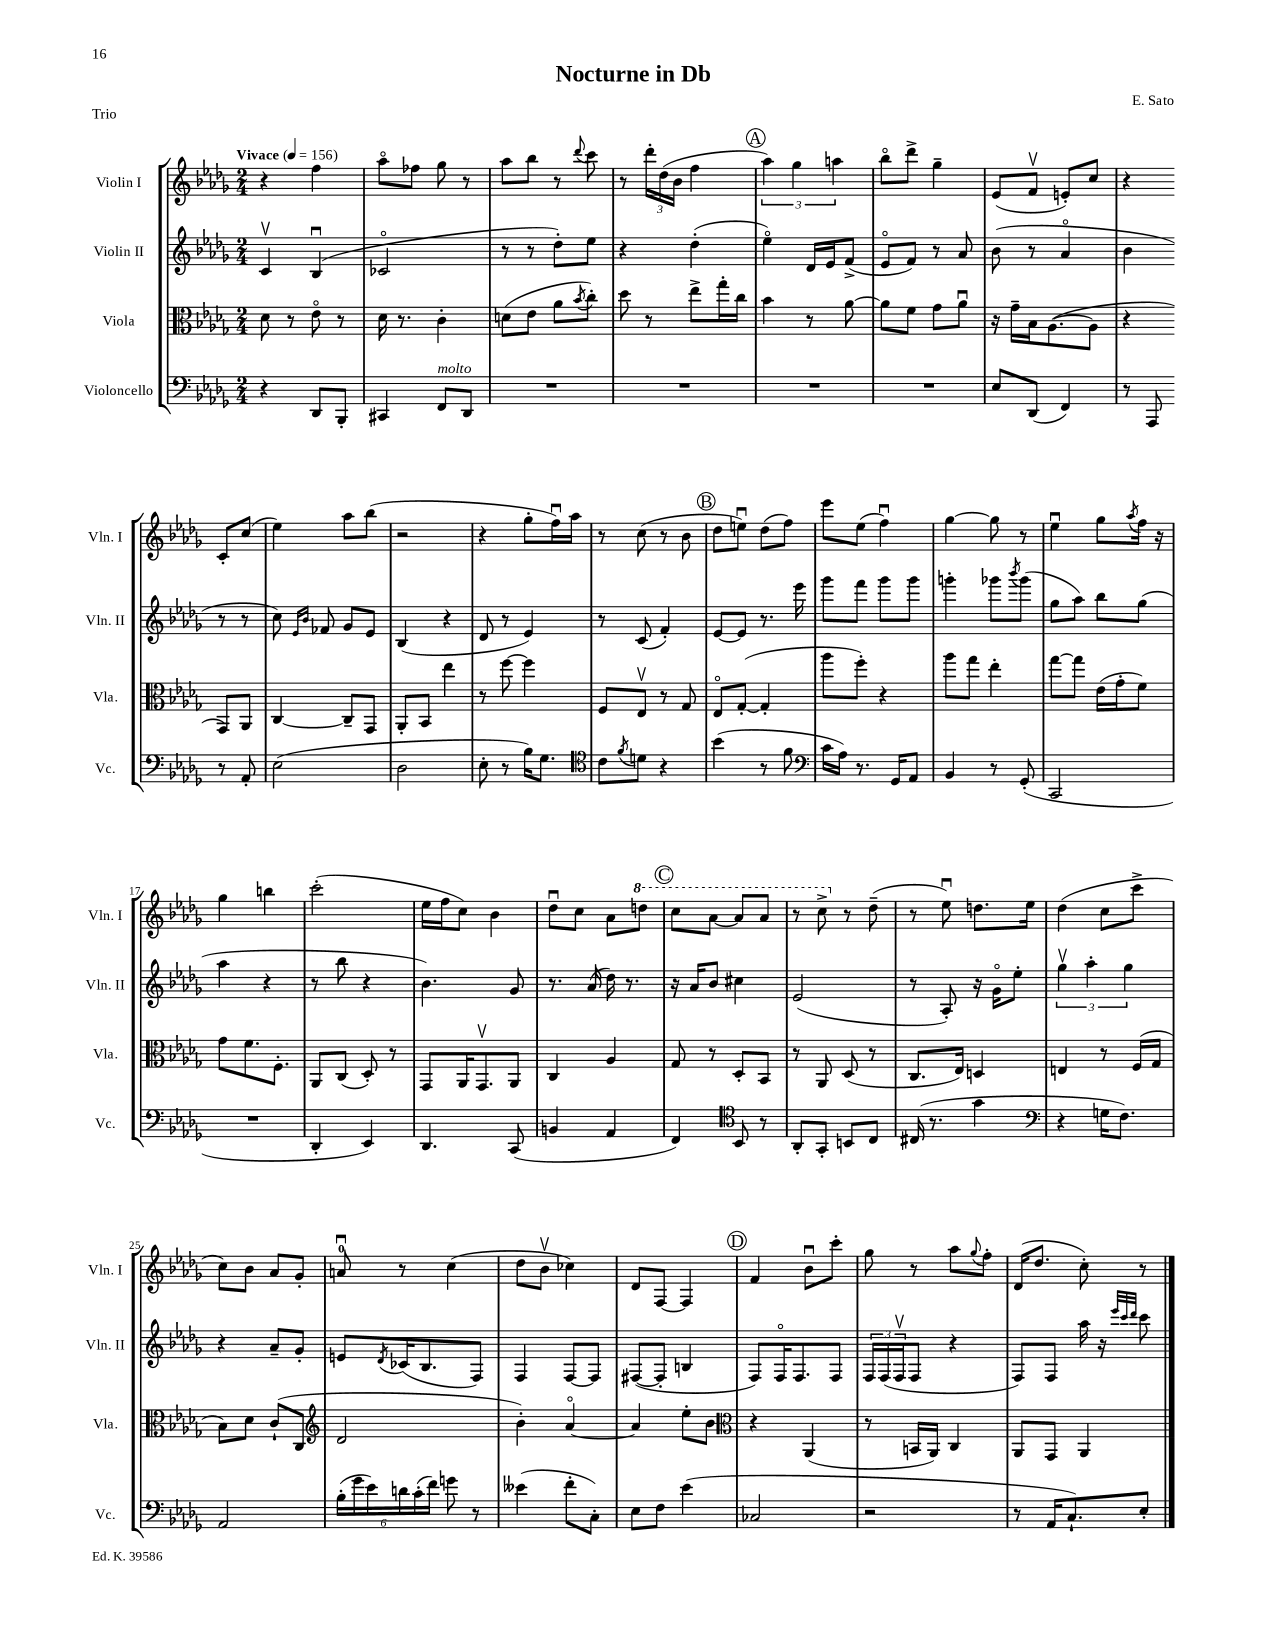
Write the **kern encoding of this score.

**kern	**kern	**kern	**kern
*staff4	*staff3	*staff2	*staff1
*clefF4	*clefC3	*clefG2	*clefG2
*k[b-e-a-d-g-]	*k[b-e-a-d-g-]	*k[b-e-a-d-g-]	*k[b-e-a-d-g-]
*M2/4	*M2/4	*M2/4	*M2/4
*MM156	*MM156	*MM156	*MM156
4r	8d-\	4cv/	4r
.	8r	.	.
8DD-/L	8e-o\	(4B-u/	4ff\
8BBB-'/J	8r	.	.
=	=	=	=
4CC#/	16d-\	2c-o/	8aa-o\L
.	8.r	.	.
.	.	.	8ff-\J
8FF/L	4c'\	.	8gg-\
8DD-/J	.	.	8r
=	=	=	=
2r	(8d\L	8r	8aa-\L
.	8e-\J	8r	8bb-\J
.	8a-\L	8dd-'\L)	8r
.	8qb-/	.	8qqddd-/
.	8cc'\J)	8ee-\J	8ccc\
=	=	=	=
2r	8dd-\	4r	8r
.	8r	.	24ddd-'\LL
.	.	.	(24dd-\
.	.	.	24b-\JJ
.	8ee-^\L	(4dd-'\	4ff\
.	16gg-'\L	.	.
.	16cc\JJ	.	.
=	=	=	=
2r	4b-\	4ee-o\)	6aa-\)
.	.	.	6gg-\
.	8r	16d-/LL	.
.	.	16e-/J	.
.	.	.	6aa\
.	[8a-\	(8f^/J	.
=	=	=	=
2r	8a-\]L	8e-o/L	8bb-o\L
.	8f\J	8f/J)	8ddd-^\J
.	8g-\L	8r	4gg-~\
.	8a-u\J	8a-/	.
=	=	=	=
8E-/L	16r	(8b-\	(8e-/L
.	16g-~\LL	.	.
(8DD-/J	16B-\J	8r	8fv/J
.	([8.A-\	.	.
4FF/)	.	4a-o/	8e'/L)
.	8A-\]J	.	8cc/J
=	=	=	=
8r	4r	4b-\	4r
8AAA-/	.	.	.
8r	8GG-/L)	8r	8c'/L
8AA-'/	8AA-/J	8r	(8cc/J
=	=	=	=
(2E-\	[4C/	8cc\)	4ee-\)
.	.	16qqe-/LL	.
.	.	16qqb-/JJ	.
.	.	8f-/	.
.	8C~/]L	8g-/L	8aa-\L
.	8GG-/J	8e-/J	(8bb-\J
=	=	=	=
2D-\	8AA-'/L	(4B-/	2r
.	8BB-/J	.	.
.	4ee-\	4r	.
=	=	=	=
8E-'\	8r	8d-/	4r
8r	[8ff\	8r	.
16B-\LK)	4ff\]	4e-/)	8gg-'\L
8.G-\J	.	.	.
.	.	.	16ffu\L)
.	.	.	16aa-\JJ
=	=	=	=
*clefC4	*	*	*
8c\L	8F/L	8r	8r
8qf/	.	.	.
8d\J	8E-v/J	(8c/	(8cc\
4r	8r	4f'/)	8r
.	8G-/	.	8b-\
=	=	=	=
(4b-\	8E-o/L	[8e-/L	8dd-\L
.	([8G-'/J	8e-/]J	8eeu\J)
8r	4G-'/]	8.r	(8dd-\L
8f\	.	.	8ff\J)
.	.	16eee-\	.
=	=	=	=
*clefF4	*	*	*
16c\LL	8aa-\L	8ggg-\L	8eee-\L
16A-\JJ)	.	.	.
8.r	8ff'\J)	8fff\J	(8ee-\J
.	4r	8ggg-\L	4ffu\)
16GG-/LK	.	.	.
8AA-/J	.	8ggg-\J	.
=	=	=	=
4BB-/	8aa-\L	4ggg'\	[4gg-\
.	8gg-\J	.	.
8r	4ee-'\	8ggg-\L	8gg-\]
.	.	8qbbb-/	.
(8GG-'/	.	(8ggg-\J	8r
=	=	=	=
2CC/	[8gg-\L	8gg-\L	4ee-u\
.	8gg-\]J	8aa-\J)	.
.	(16e-\LL	8bb-\L	8gg-\L
.	16g-'\J	.	.
.	.	.	8qaa-/
.	8f\J)	(8gg-\J	16ff\Jk
.	.	.	16r
=	=	=	=
2r	8g-\L	4aa-\	4gg-\
.	8.f\	.	.
.	.	4r	4bb\
.	8.F'\J	.	.
=	=	=	=
4DD-'/	8AA-/L	8r	(2ccc'\
.	(8C/J	8bb-\	.
4EE-/)	8D-'/)	4r	.
.	8r	.	.
=	=	=	=
4.DD-/	8GG-/L	4.b-\)	16ee-\LL
.	.	.	16ff\J
.	16AA-/K	.	8cc\J)
.	8.GG-v/	.	.
.	.	.	4b-\
(8CC/	8AA-/J	8g-/	.
=	=	=	=
4BB/	4C/	8.r	8dd-u\L
.	.	.	8cc\J
.	.	(16a-/	.
4AA-/	4A-/	16dd-\)	8a-\L
.	.	8.r	.
.	.	.	8ddd\J
=	=	=	=
4FF/)	8G-/	16r	8ccc\L
.	.	16a-/LK	.
.	8r	8b-/J	[8aa-\J
*clefC4	*	*	*
8BB-/	8D-'/L	4cc#\	8aa-/]L
8r	8BB-/J	.	8aa-/J
=	=	=	=
8AA-'/L	8r	(2e-/	8r
8GG-'/J	8AA-/	.	8ccc^\
8BB/L	(8D-/	.	8r
8C/J	8r	.	(8dd-~\
=	=	=	=
(16C#/	8.C/L	8r	8r
8.r	.	.	.
.	.	8A-'/)	8ee-u\)
.	16E-/Jk)	.	.
4g-\	4D/	16r	8.dd\L
.	.	16g-o\LK	.
.	.	8ee-'\J	.
.	.	.	16ee-\Jk
=	=	=	=
*clefF4	*	*	*
4r	4E/	6gg-v\	(4dd-\
.	.	6aa-'\	.
16G\LK	8r	.	8cc\L
8.F\J)	.	.	.
.	.	6gg-\	.
.	(16F/LL	.	8ccc^\J
.	16G-/JJ	.	.
=	=	=	=
2AA-/	8B-\L)	4r	8cc\L)
.	8d-\J	.	8b-\J
.	(8c`/L	8a-~/L	8a-/L
.	8C/J	8g-'/J	8g-'/J
=	=	=	=
*	*clefG2	*	*
(24B-'\LL	2d-/	8e/L	8au/
24g-\	.	.	.
24e-\)	.	.	.
.	.	8qd-/	.
24d\	.	(16c-/K	8r
(24c'\	.	.	.
.	.	8.B-/	.
24f\JJ)	.	.	.
8g\	.	.	(4cc\
8r	.	8F/J)	.
=	=	=	=
(4e--\	4b-'\)	4F/	8dd-\L
.	.	.	8b-v\J
8f'\L	[4a-o/	[8F/L	4cc-\)
8C'\J)	.	8F/]J	.
=	=	=	=
8E-\L	4a-/]	([8F#/L	8d-/L
8F\J	.	8F#'/]J	[8F/J
(4e-\	8ee-'\L	4B/	4F/]
.	8b-\J	.	.
=	=	=	=
*	*clefC3	*	*
2C-/	4r	8F/L)	4f/
.	.	16Fo/K	.
.	.	8.F/	.
.	(4AA-/	.	8b-u\L
.	.	8F/J	8ccc'\J
=	=	=	=
2r	8r	24F/LL	8gg-\
.	.	(24F/	.
.	.	24Fv/J	.
.	16BB/LL	8F/J	8r
.	16AA-/JJ)	.	.
.	4C/	4r	8aa-\L
.	.	.	8qqgg-/
.	.	.	8ff'\J
=	=	=	=
8r	8AA-/L	8F/L)	(16d-/LK
.	.	.	8.dd-/J
16AA-/LK	8GG-/J	8F/J	.
8.C`/)	.	.	.
.	4AA-/	16aa-\	8cc'\)
.	.	16r	.
.	.	32qqeee-/LLL	.
.	.	32qqccc/	.
.	.	32qqddd-/JJJ	.
8E-'/J	.	8ccc\	8r
==	==	==	==
*-	*-	*-	*-
